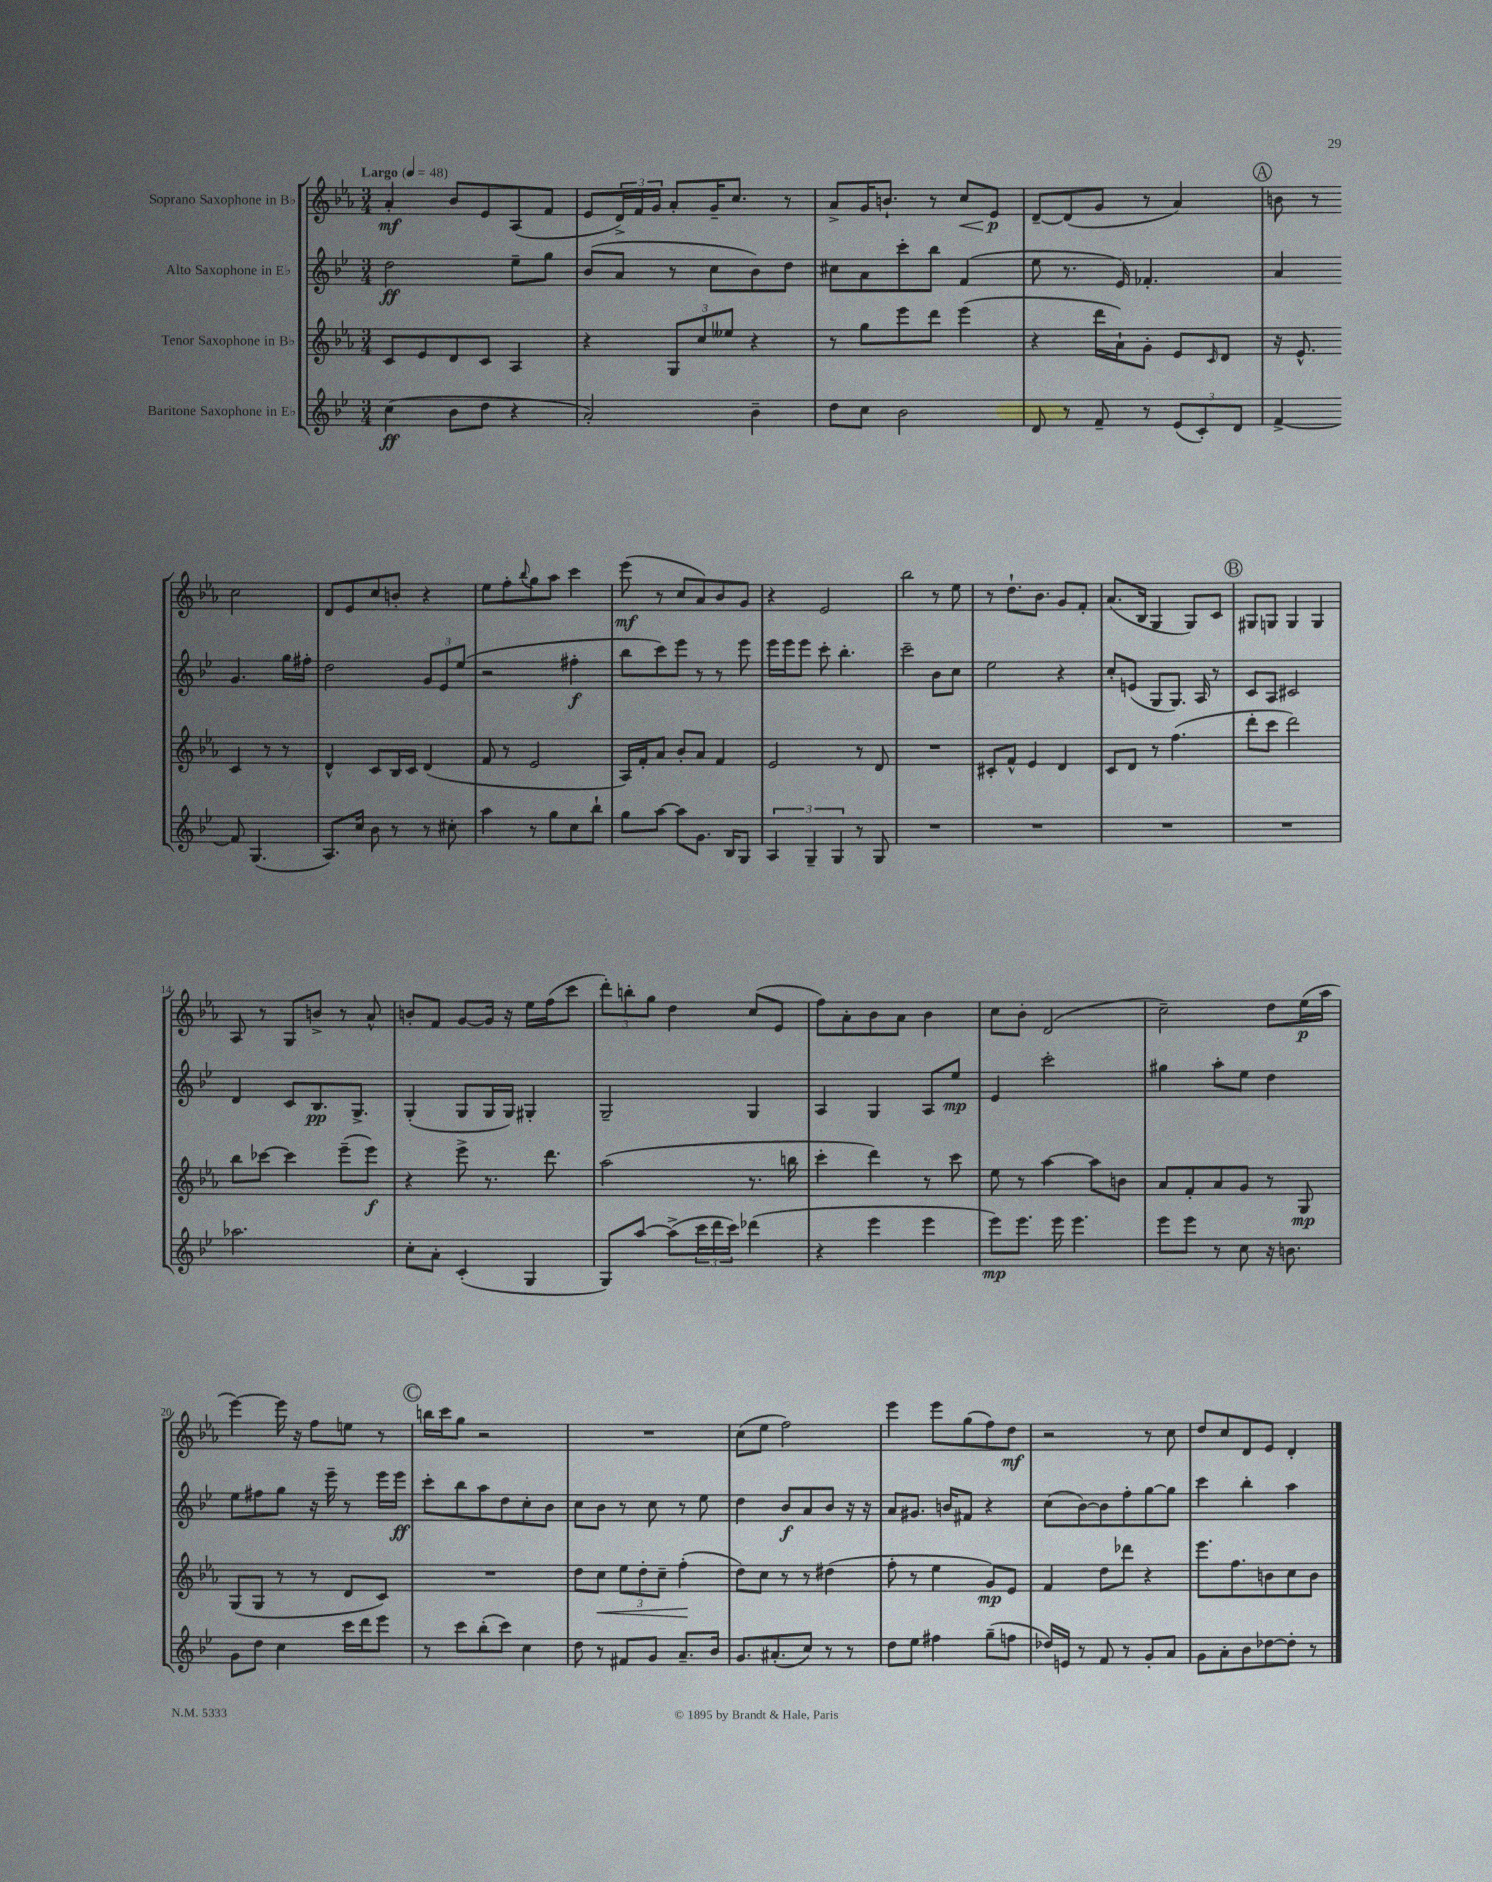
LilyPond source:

<<
\new StaffGroup <<
\new Staff = "s0" \with { instrumentName = "Soprano Saxophone in Bb" } {
    \clef treble \key ees \major \numericTimeSignature \time 3/4 \tempo "Largo" 4 = 48
    aes'4-.\mf bes'8 ees'8 aes8( f'8 |
    ees'8 \tuplet 3/2 { d'16->) f'16 g'16 } aes'8-. g'16-- c''8. r8 |
    aes'8-> g'16 b'8.-! r8 c''8\< ees'8\p\! |
    d'8~-- d'8( g'8 r8 aes'4) |
    \mark \markup { \circle "A" } b'8 r8 c''2 |
    d'8 ees'8 c''8 b'8-. r4 |
    ees''8 f''8-. \appoggiatura { bes''8 } g''8 aes''8 c'''4 |
    ees'''8\mf( r8 c''8 aes'8) bes'8 g'8 |
    r4 ees'2 |
    bes''2 r8 ees''8 |
    r8 d''8.-! bes'8. g'8 f'8-. |
    aes'8.( bes16 g4 g8) c'8 |
    \mark \markup { \circle "B" } gis8 g8 g4 g4 |
    aes8 r8 g8 b'8-> r8 aes'8-^ |
    b'8-. f'8 g'8~ g'16 r16 ees''16 f''16( c'''8 |
    \tuplet 3/2 { d'''8-.) b''8-. g''8 } d''4 c''8( ees'8 |
    f''8) aes'8-. bes'8 aes'8 bes'4 |
    c''8 bes'8-. d'2( |
    c''2--) d''8 ees''16\p( aes''16 |
    ees'''4~) ees'''16 r16 f''8 e''8 r8 |
    \mark \markup { \circle "C" } b''16 c'''16 g''8 r2 |
    R2. |
    c''8( ees''8 f''2) |
    ees'''4 ees'''8 g''8( f''8) d''8\mf |
    r2 r8 c''8 |
    d''8 c''8 d'8 ees'8 d'4-. \bar "|." |
}
\new Staff = "s1" \with { instrumentName = "Alto Saxophone in Eb" } {
    \clef treble \key bes \major \numericTimeSignature \time 3/4
    d''2\ff ees''8-- g''8 |
    bes'8( a'8 r8 c''8 bes'8) d''8 |
    cis''8 a'8 c'''8-. bes''8 f'4( |
    ees''8 r8. ees'16) fes'4.-. |
    \mark \markup { \circle "A" } a'4 g'4. g''16 fis''16-. |
    d''2 \tuplet 3/2 { g'8 ees'8 ees''8( } |
    r2 fis''4-.\f |
    bes''8 c'''8) ees'''8 r8 r8 ees'''8 |
    ees'''16 ees'''16 ees'''8 c'''8-. bes''4.-. |
    c'''2-- bes'8 c''8 |
    ees''2 r4 |
    c''8-. e'8( g8 g8.) a16 r8 |
    \mark \markup { \circle "B" } c'8 a8 cis'2 |
    d'4 c'8 bes8.\pp g8.-> |
    g4-.( g8 g16 g16) gis4-. |
    g2-- g4 |
    a4 g4 a8 ees''8\mp |
    ees'4 c'''2-. |
    gis''4 a''8-. ees''8 d''4 |
    ees''8 fis''8 g''8 r16 ees'''16-- r8 ees'''16 ees'''16\ff |
    \mark \markup { \circle "C" } c'''8-. bes''8 a''8 d''8 c''8-. bes'8 |
    c''8 bes'8 r8 c''8 r8 ees''8 |
    d''4 bes'8\f a'8 bes'8 r16 r16 |
    a'8 gis'8. b'16 fis'8 r4 |
    c''8( bes'8~) bes'8 f''8-. g''8~ g''8 |
    c'''4 bes''4-. a''4 \bar "|." |
}
\new Staff = "s2" \with { instrumentName = "Tenor Saxophone in Bb" } {
    \clef treble \key ees \major \numericTimeSignature \time 3/4
    c'8 ees'8 d'8 c'8 aes4 |
    r4 \tuplet 3/2 { g8 c''8 eeses''8 } r4 |
    r8 g''8 ees'''8 d'''8 ees'''4( |
    r4 d'''16 aes'16-!) g'8-. ees'8 \grace { c'16 } d'8 |
    \mark \markup { \circle "A" } r16 ees'8.-^ c'4 r8 r8 |
    d'4-^ c'8 bes16 c'16 d'4( |
    f'8 r8 ees'2 |
    aes16) f'16-. aes'8 bes'8-. aes'8 f'4 |
    ees'2 r8 d'8 |
    R2. |
    cis'8-. f'8-^ ees'4 d'4 |
    c'8 d'8 r8 f''4.( |
    \mark \markup { \circle "B" } d'''8-. c'''8 d'''2) |
    bes''8 ces'''8~ ces'''4 ees'''8--( ees'''8\f) |
    r4 ees'''8-> r8. d'''8. |
    aes''2( r8. b''16 |
    c'''4-. d'''4) r8 c'''8 |
    ees''8 r8 aes''4~ aes''8 b'8 |
    aes'8 f'8-. aes'8 g'8 r8 g8\mp |
    g8( g8 r8 r8 d'8 c'8) |
    \mark \markup { \circle "C" } R2. |
    d''8 c''8\< \tuplet 3/2 { ees''8 d''8-. c''8-- } f''4-.\!( |
    d''8) c''8 r8 r8 dis''4( |
    f''8-. r8 ees''4 g'8\mp) ees'8 |
    f'4 d''8 des'''8 r4 |
    ees'''8. f''8. b'8 c''8 b'8 \bar "|." |
}
\new Staff = "s3" \with { instrumentName = "Baritone Saxophone in Eb" } {
    \clef treble \key bes \major \numericTimeSignature \time 3/4
    c''4\ff( bes'8 d''8 r4 |
    a'2-.) bes'4-- |
    d''8 c''8 bes'2 |
    d'8 r8 f'8-- r8 \tuplet 3/2 { ees'8( c'8-.) d'8 } |
    \mark \markup { \circle "A" } f'4~-> f'8 g4.( |
    a8.) c''16 bes'8 r8 r8 cis''8-. |
    a''4 r8 g''8 c''8 bes''8-! |
    g''8 a''8~ a''8 g'8. bes16 g8 |
    \tuplet 3/2 { a4 g4-- g4 } r8 g8 |
    R2. |
    R2. |
    R2. |
    \mark \markup { \circle "B" } R2. |
    aes''2. |
    c''8-. a'8-. c'4-.( g4 |
    g8) a''8~ a''8->( \tuplet 3/2 { c'''16 d'''16 c'''16) } des'''4( |
    r4 ees'''4 ees'''4 |
    ees'''8\mp) ees'''8. ees'''16 ees'''4. |
    ees'''8 ees'''8 r8 c''8 r16 b'8. |
    g'8 d''8 c''4 c'''16 d'''16 ees'''8 |
    \mark \markup { \circle "C" } r8 c'''8 bes''8-.( c'''8) c''4 |
    d''8 r8 fis'8 g'8 a'8.-- bes'16 |
    g'8. ais'8.-.( c''8) r8 r8 |
    d''8 ees''8 fis''4 g''8--( f''8 |
    des''16) e'16 r8 f'8 r8 g'8-. a'8 |
    g'8 a'8-. bes'8 des''8~ des''8-. r8 \bar "|." |
}
>>
>>
